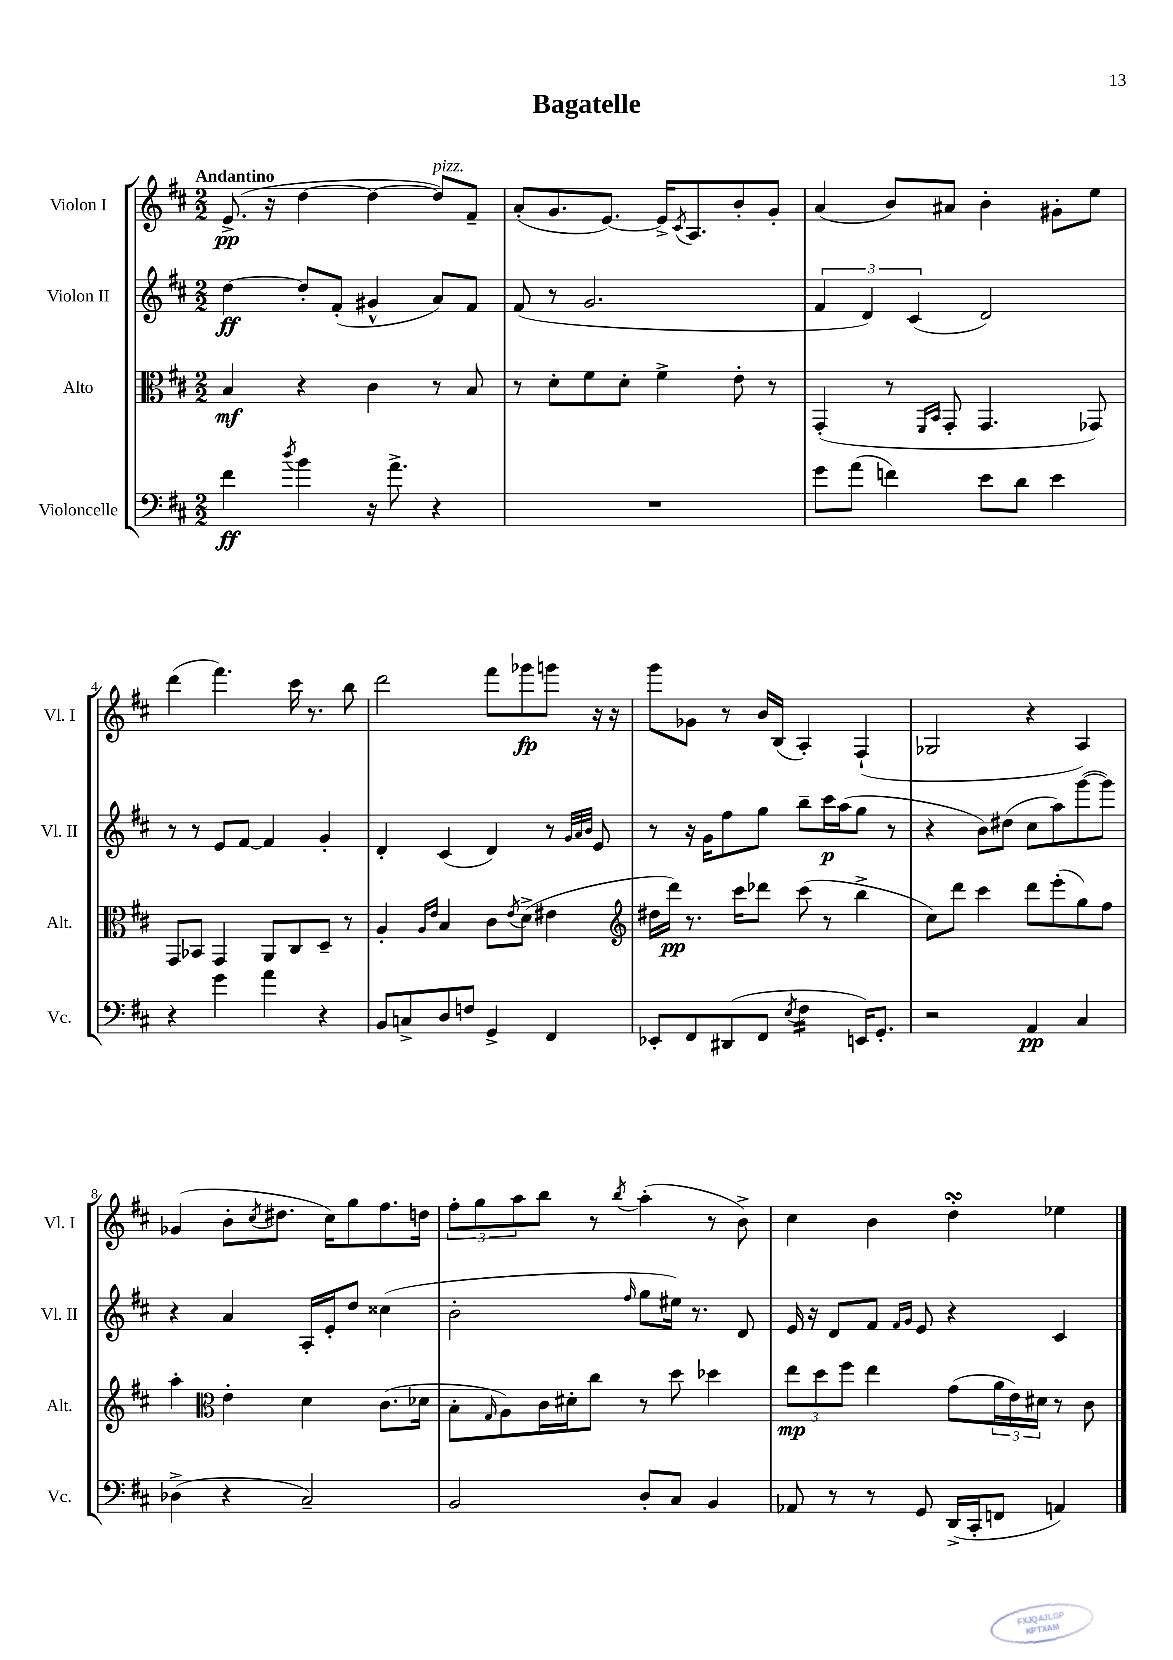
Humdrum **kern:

**kern	**dynam	**kern	**dynam	**kern	**dynam	**kern	**dynam
*part4	*part4	*part3	*part3	*part2	*part2	*part1	*part1
*staff4	*staff4	*staff3	*staff3	*staff2	*staff2	*staff1	*staff1
*I"Violoncelle	*	*I"Alto	*	*I"Violon II	*	*I"Violon I	*
*I'Vc.	*	*I'Alt.	*	*I'Vl. II	*	*I'Vl. I	*
*clefF4	*	*clefC3	*	*clefG2	*	*clefG2	*
*k[f#c#]	*	*k[f#c#]	*	*k[f#c#]	*	*k[f#c#]	*
*M2/2	*	*M2/2	*	*M2/2	*	*M2/2	*
=1	=1	=1	=1	=1	=1	=1	=1
!	!	!	!	!	!	!LO:TX:a:B:t=Andantino	!
4f#\	ff	4B/	mf	[4dd\	ff	(8.e^/	pp
.	.	.	.	.	.	16r	.
8qdd/	.	.	.	.	.	.	.
4b\	.	4r	.	8dd'/L]	.	[4dd\	.
.	.	.	.	(8f#'/J	.	.	.
16r	.	4c#\	.	4g#X^^/	.	4dd\_	.
8.a^\	.	.	.	.	.	.	.
!	!	!	!	!	!	!LO:TX:a:i:t=pizz.	!
4r	.	8r	.	8a/L)	.	8dd/L])	.
.	.	8B/	.	8f#/J	.	8f#~/J	.
=2	=2	=2	=2	=2	=2	=2	=2
1r	.	8r	.	(8f#/	.	(8a'/L	.
.	.	8d'\L	.	8r	.	8.g/	.
.	.	8f#\	.	2.g/	.	.	.
.	.	.	.	.	.	[8.e/J)	.
.	.	8d'\J	.	.	.	.	.
.	.	4f#^\	.	.	.	16e^/KL]	.
.	.	.	.	.	.	8qc#/	.
.	.	.	.	.	.	8.A/	.
.	.	8e'\	.	.	.	8b'/	.
.	.	8r	.	.	.	8g'/J	.
=3	=3	=3	=3	=3	=3	=3	=3
8g\L	.	(4GG'/	.	6f#/	.	(4a/	.
(8a\J	.	.	.	.	.	.	.
.	.	.	.	6d/)	.	.	.
4fn\)	.	8r	.	.	.	8b/L)	.
.	.	.	.	(6c#/	.	.	.
.	.	16qqFF#/LL	.	.	.	.	.
.	.	16qqBB/JJ	.	.	.	.	.
.	.	8GG'/	.	.	.	8a#X/J	.
8e\L	.	4.GG/	.	2d/)	.	4b'\	.
8d\J	.	.	.	.	.	.	.
4e\	.	.	.	.	.	8g#X'\L	.
.	.	8GG-X/)	.	.	.	8ee\J	.
!!LO:LB:g=z
=4	=4	=4	=4	=4	=4	=4	=4
4r	.	8GG/L	.	8r	.	(4ddd\	.
.	.	8BB-X/J	.	8r	.	.	.
4g\	.	4GG/	.	8e/L	.	4.fff#\)	.
.	.	.	.	[8f#/J	.	.	.
4a\	.	8AA/L	.	4f#/]	.	.	.
.	.	8C#/	.	.	.	16ccc#\	.
.	.	.	.	.	.	8.r	.
4r	.	8D~/J	.	4g'/	.	.	.
.	.	8r	.	.	.	8bb\	.
=5	=5	=5	=5	=5	=5	=5	=5
8BB/L	.	4A'/	.	4d'/	.	2ddd\	.
8Cn^/	.	.	.	.	.	.	.
.	.	16qqA/LL	.	.	.	.	.
.	.	16qqe/JJ	.	.	.	.	.
8D/	.	4B/	.	(4c#/	.	.	.
8Fn/J	.	.	.	.	.	.	.
4GG^/	.	8c#\L	.	4d/)	.	8fff#\L	.
.	.	8qe/	.	.	.	.	.
.	.	(8d^\J	.	.	.	8ggg-X\	fp
4FF#/	.	4e#X\	.	8r	.	8gggn\J	.
.	.	.	.	32qqg/LLL	.	.	.
.	.	.	.	32qqa/	.	.	.
.	.	.	.	32qqb/JJJ	.	.	.
.	.	.	.	8e/	.	16r	.
.	.	.	.	.	.	16r	.
=6	=6	=6	=6	=6	=6	=6	=6
*	*	*clefG2	*	*	*	*	*
8EE-X'/L	.	16dd#X\LL	.	8r	.	8ggg\L	.
.	.	16ddd\JJ)	pp	.	.	.	.
8FF#/	.	8.r	.	16r	.	8g-X\J	.
.	.	.	.	16g\KL	.	.	.
(8DD#X/	.	.	.	8ff#\	.	8r	.
.	.	16ccc#\KL	.	.	.	.	.
8FF#/J	.	8ddd-X\J	.	8gg\J	.	16b/LL	.
.	.	.	.	.	.	(16B/JJ	.
8qE/	.	.	.	.	.	.	.
*tremolo	*	*	*	*	*	*	*
16F#\LL	.	(8ccc#\	.	8bb~\L	.	4A'/)	.
16F#\	.	.	.	.	.	.	.
16F#\	.	8r	.	16ccc#\L	p	.	.
16F#\JJ	.	.	.	(16aa\J	.	.	.
*Xtremolo	*	*	*	*	*	*	*
16EEn/KL)	.	4bb^\	.	8gg\J	.	(4F#`/	.
8.GG'/J	.	.	.	.	.	.	.
.	.	.	.	8r	.	.	.
=7	=7	=7	=7	=7	=7	=7	=7
2r	.	8cc#\L)	.	4r	.	2G-X/	.
.	.	8ddd\J	.	.	.	.	.
.	.	4ccc#\	.	8b\L)	.	.	.
.	.	.	.	(8dd#X\J	.	.	.
4AA/	pp	8ddd\L	.	8cc#\L	.	4r	.
.	.	(8eee'\	.	8aa\)	.	.	.
4C#/	.	8gg\)	.	([8ggg\	.	4A/)	.
.	.	8ff#\J	.	8ggg\J])	.	.	.
!!LO:LB:g=z
=8	=8	=8	=8	=8	=8	=8	=8
(4D-X^\	.	4aa'\	.	4r	.	(4g-X/	.
*	*	*clefC3	*	*	*	*	*
4r	.	4e'\	.	4a/	.	8b'\L	.
.	.	.	.	.	.	8qcc#/	.
.	.	.	.	.	.	8.dd#X\J	.
2C#~/)	.	4d\	.	16A'/LL	.	.	.
.	.	.	.	16e'/J	.	16cc#\KL)	.
.	.	.	.	8dd/J	.	8gg\	.
.	.	(8.c#\L	.	(4cc##X\	.	8.ff#\	.
.	.	16d-X\Jk	.	.	.	16ddn\Jk	.
=9	=9	=9	=9	=9	=9	=9	=9
2BB/	.	8B'\L	.	2b'\	.	12ff#'\L	.
.	.	.	.	.	.	12gg\	.
.	.	16qqG/	.	.	.	.	.
.	.	8A\)	.	.	.	.	.
.	.	.	.	.	.	12aa\	.
.	.	16c#\L	.	.	.	8bb\J	.
.	.	16d#X'\J	.	.	.	.	.
.	.	8cc#\J	.	.	.	8r	.
.	.	.	.	16qqff#/	.	8qbb/	.
8D'/L	.	8r	.	8gg\L	.	(4aa'\	.
8C#/J	.	8dd\	.	16ee#X\Jk)	.	.	.
.	.	.	.	8.r	.	.	.
4BB/	.	4dd-X\	.	.	.	8r	.
.	.	.	.	8d/	.	8b^\)	.
=10	=10	=10	=10	=10	=10	=10	=10
8AA-X/	.	12ee\L	mp	16e/	.	4cc#\	.
.	.	.	.	16r	.	.	.
.	.	12dd\	.	.	.	.	.
8r	.	.	.	8d/L	.	.	.
.	.	12ff#\J	.	.	.	.	.
8r	.	4ee\	.	8f#/J	.	4b\	.
.	.	.	.	16qqf#/LL	.	.	.
.	.	.	.	16qqg/JJ	.	.	.
8GG/	.	.	.	8e/	.	.	.
(16DD^/LL	.	(8g\L	.	4r	.	4ddsSSs'\	.
16CC#'/J	.	.	.	.	.	.	.
8FFn/J	.	24a\L	.	.	.	.	.
.	.	24e\)	.	.	.	.	.
.	.	24d#X\JJ	.	.	.	.	.
4AAn/)	.	8r	.	4c#/	.	4ee-X\	.
.	.	8c#\	.	.	.	.	.
==	==	==	==	==	==	==	==
*-	*-	*-	*-	*-	*-	*-	*-
